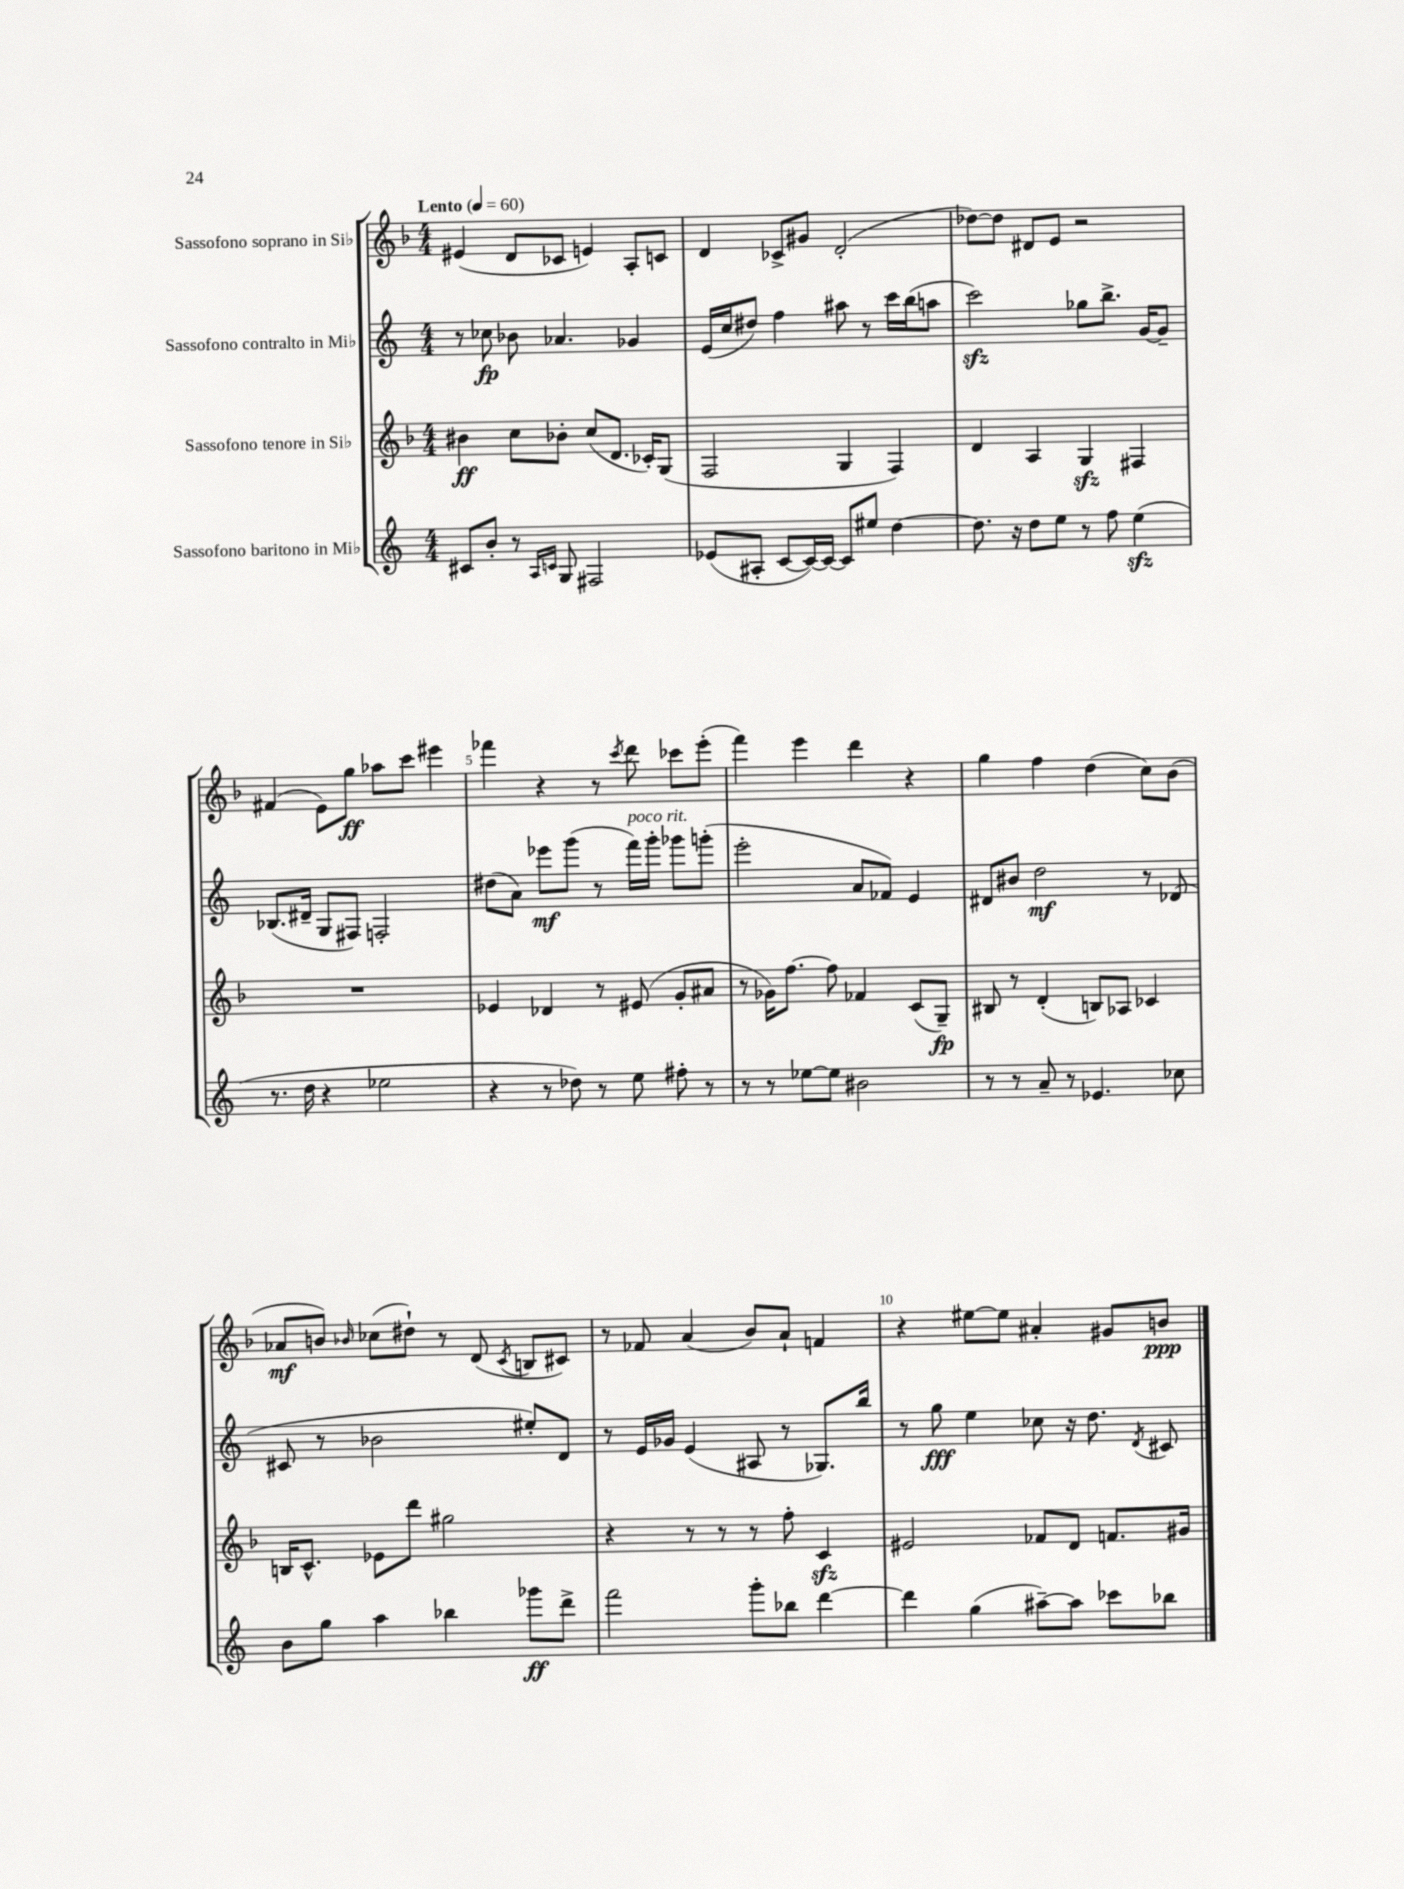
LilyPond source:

<<
\new StaffGroup <<
\new Staff = "s0" \with { instrumentName = "Sassofono soprano in Sib" } {
    \clef treble \key f \major \numericTimeSignature \time 4/4 \tempo "Lento" 4 = 60
    \autoBeamOff eis'4( d'8[ ces'8] e'4) a8[-. c'8] |
    d'4 ces'8[-> gis'8] d'2-.( |
    des''8[~) des''8] dis'8[ e'8] r2 |
    fis'4( e'8[) g''8]\ff aes''8[ c'''8] eis'''4 |
    fes'''4 r4 r8 \acciaccatura { c'''8 } d'''8 ces'''8[ e'''8]-.( |
    f'''4) e'''4 d'''4 r4 |
    g''4 f''4 d''4( c''8[) bes'8]( |
    aes'8[\mf b'8]) \grace { bes'16 } ces''8[( dis''8]-!) r8 d'8( \acciaccatura { c'8 } b8[ cis'8]) |
    r8 fes'8 a'4( bes'8[) a'8]-! f'4 |
    r4 eis''8[~ eis''8] ais'4-. gis'8[ b'8]\ppp \bar "|." |
}
\new Staff = "s1" \with { instrumentName = "Sassofono contralto in Mib" } {
    \clef treble \key c \major \numericTimeSignature \time 4/4
    \autoBeamOff r8 ces''8\fp bes'8 aes'4. ges'4 |
    e'16[( c''16 dis''8]) f''4 ais''8 r8 c'''16[ b''16( a''8] |
    c'''2\sfz) ges''8[ b''8.]-> g'16[~ g'8]-- |
    bes8.[( dis'16]-- g8[ fis8]) f2-. |
    dis''8[( a'8]) ees'''8[\mf g'''8]( r8 f'''16[^\markup { \italic "poco rit." }) g'''16]-. ges'''8[ g'''8]-.( |
    e'''2-. a'8[ fes'8]) e'4 |
    dis'8[ bis'8] d''2\mf r8 des'8( |
    cis'8 r8 bes'2 eis''8[-.) d'8] |
    r8 e'16[ ges'16] e'4( ais8 r8 ges8.[) b''16] |
    r8 g''8\fff e''4 ces''8 r16 d''8. \acciaccatura { d'8 } cis'8 \bar "|." |
}
\new Staff = "s2" \with { instrumentName = "Sassofono tenore in Sib" } {
    \clef treble \key f \major \numericTimeSignature \time 4/4
    \autoBeamOff bis'4\ff c''8[ bes'8]-. c''8[( d'8.] ces'16[-.) g8]( |
    f2 g4 f4) |
    d'4 a4 g4\sfz fis4 |
    R1 |
    ees'4 des'4 r8 eis'8( g'8[-. ais'8] |
    r8 ges'16[) f''8.]~ f''8 fes'4 c'8[( g8]--\fp) |
    bis8 r8 d'4-.( b8[) aes8] ces'4 |
    b16[ c'8.]-^ ees'8[ d'''8] gis''2 |
    r4 r8 r8 r8 f''8-. c'4\sfz |
    eis'2 fes'8[ d'8] f'8.[ gis'16] \bar "|." |
}
\new Staff = "s3" \with { instrumentName = "Sassofono baritono in Mib" } {
    \clef treble \key c \major \numericTimeSignature \time 4/4
    \autoBeamOff cis'8[ b'8]-. r8 \grace { a16[ c'16] } g8 fis2 |
    ees'8[( ais8]-. c'8[~ c'16~) c'16]~ c'8[ eis''8] d''4~ |
    d''8. r16 d''8[ e''8] r8 f''8 e''4\sfz( |
    r8. d''16 r4 ees''2 |
    r4 r8 des''8) r8 e''8 fis''8-. r8 |
    r8 r8 ees''8[~ ees''8] bis'2 |
    r8 r8 a'8-- r8 ees'4. ces''8 |
    b'8[ g''8] a''4 bes''4 ges'''8[\ff d'''8]-> |
    f'''2 g'''8[-. bes''8] d'''4~ |
    d'''4 g''4( ais''8[~--) ais''8] ces'''8[ bes''8] \bar "|." |
}
>>
>>
\layout { \context { \Score \override BarNumber.break-visibility = ##(#f #t #t) barNumberVisibility = #(every-nth-bar-number-visible 5) } }
